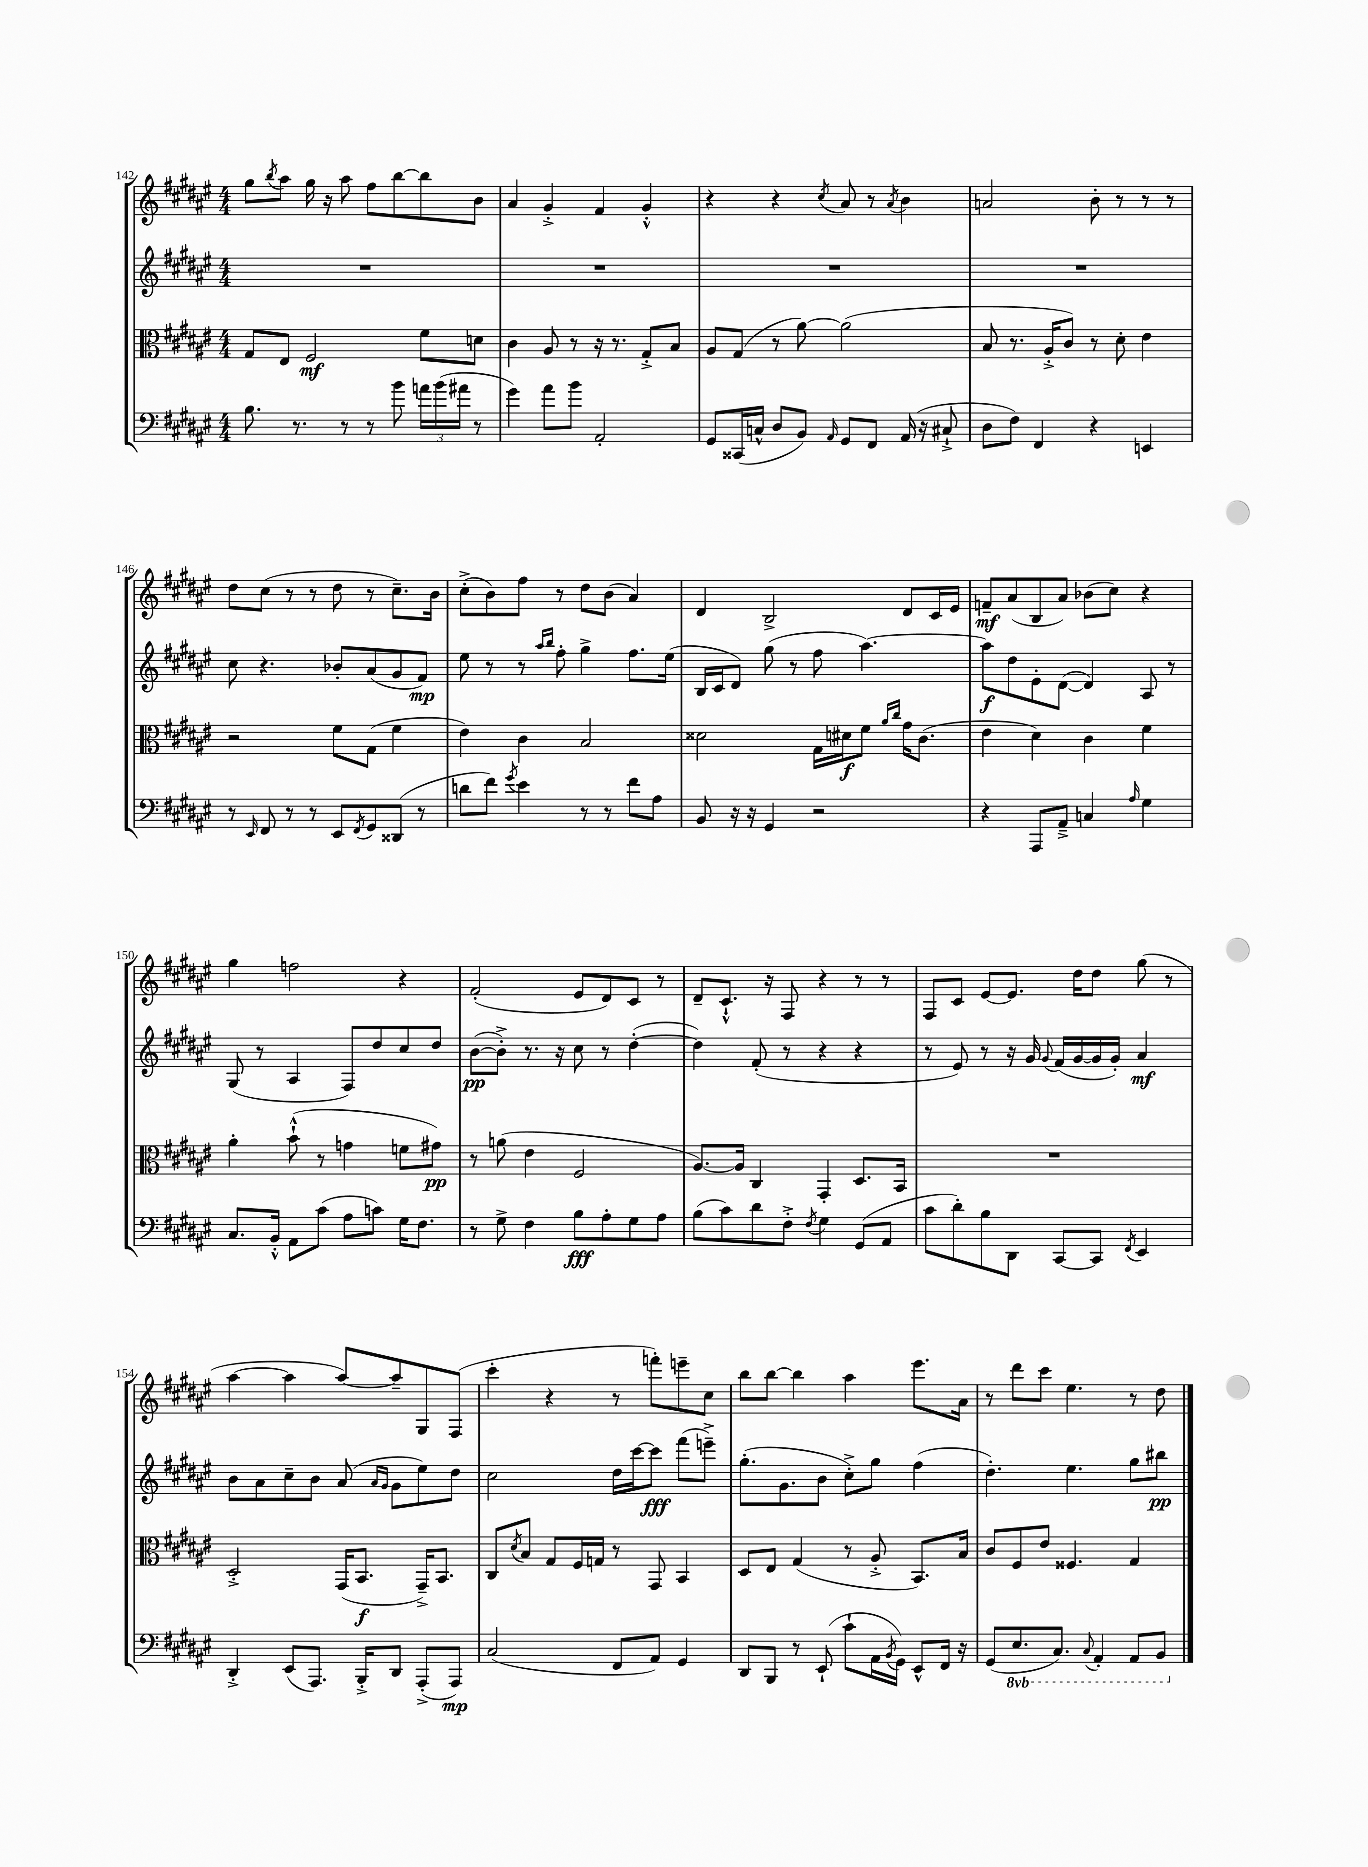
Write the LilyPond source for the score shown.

<<
\new StaffGroup <<
\new Staff = "s0" {
    \clef treble \key fis \major \numericTimeSignature \time 4/4
    gis''8 \acciaccatura { b''8 } ais''8 gis''16 r16 ais''8 fis''8 b''8~ b''8 b'8 |
    ais'4 gis'4-.-> fis'4 gis'4-.-^ |
    r4 r4 \acciaccatura { cis''8 } ais'8 r8 \acciaccatura { ais'8 } b'4 |
    a'2 b'8-. r8 r8 r8 |
    dis''8 cis''8( r8 r8 dis''8 r8 cis''8.--) b'16 |
    cis''8-.->( b'8) fis''8 r8 dis''8 b'8( ais'4) |
    dis'4 b2-> dis'8 cis'16 eis'16 |
    f'8--\mf ais'8( b8 ais'8) bes'8( cis''8) r4 |
    gis''4 f''2 r4 |
    fis'2-.( eis'8 dis'8) cis'8 r8 |
    dis'8-- cis'8.-!-^ r16 fis8 r4 r8 r8 |
    fis8 cis'8 eis'8~ eis'8. dis''16 dis''8 gis''8( r8 |
    ais''4~ ais''4 ais''8~) ais''8-- gis8 fis8( |
    cis'''4-. r4 r8 f'''8-.) e'''8-- cis''8 |
    b''8 b''8~ b''4 ais''4 eis'''8. ais'16 |
    r8 dis'''8 cis'''8 eis''4. r8 dis''8 \bar "|." |
}
\new Staff = "s1" {
    \clef treble \key fis \major \numericTimeSignature \time 4/4
    R1 |
    R1 |
    R1 |
    R1 |
    cis''8 r4. bes'8-. ais'8( gis'8 fis'8\mp) |
    eis''8 r8 r8 \grace { ais''16 b''16 } fis''8-. gis''4-> fis''8. eis''16( |
    b16 cis'16 dis'8) gis''8( r8 fis''8 ais''4.~) |
    ais''8\f dis''8 eis'8-. dis'8~( dis'4) ais8 r8 |
    gis8( r8 ais4 fis8) dis''8 cis''8 dis''8 |
    b'8~\pp( b'8-.->) r8. r16 cis''8 r8 dis''4~-.( |
    dis''4) fis'8-.( r8 r4 r4 |
    r8 eis'8) r8 r16 gis'16 \appoggiatura { gis'8 } fis'16( gis'16~ gis'16 gis'16-.) ais'4\mf |
    b'8 ais'8 cis''8-- b'8 ais'8( \grace { ais'16 gis'16 } gis'8 eis''8) dis''8 |
    cis''2 dis''16 cis'''16~ cis'''8\fff fis'''8( e'''8--->) |
    gis''8.-.( gis'8. b'8 cis''8-.->) gis''8 fis''4( |
    dis''4.-.) eis''4. gis''8 bis''8\pp \bar "|." |
}
\new Staff = "s2" {
    \clef alto \key fis \major \numericTimeSignature \time 4/4
    gis8 eis8 fis2\mf fis'8 d'8 |
    cis'4 ais8 r8 r16 r8. gis8-.-> b8 |
    ais8 gis8( r8 ais'8~) ais'2( |
    b8 r8. ais16-.-> cis'8) r8 dis'8-. eis'4 |
    r2 fis'8 gis8( fis'4 |
    eis'4) cis'4 b2 |
    disis'2 gis16 dis'16\f fis'8 \grace { ais'16 cis''16 } gis'16 cis'8.( |
    eis'4 dis'4) cis'4 fis'4 |
    ais'4-. b'8-!-^( r8 g'4 f'8 gis'8\pp) |
    r8 a'8( eis'4 fis2 |
    ais8.~) ais16 cis4 gis,4-. dis8. b,16 |
    R1 |
    dis2-.-> gis,16( b,8.\f gis,16--->) b,8. |
    cis8 \acciaccatura { dis'8 } b8 gis8 fis16 g16 r8 gis,8 b,4 |
    dis8 eis8 gis4( r8 ais8-.-> b,8.) b16 |
    cis'8 fis8 eis'8 fisis4. gis4 \bar "|." |
}
\new Staff = "s3" {
    \clef bass \key fis \major \numericTimeSignature \time 4/4 \set Staff.ottavationMarkups = #ottavation-simple-ordinals
    b8. r8. r8 r8 b'8 \tuplet 3/2 { a'16 b'16( ais'16 } r8 |
    gis'4) ais'8 b'8 ais,2-. |
    gis,8 cisis,16( c16-^ dis8 b,8) \grace { ais,16 } gis,8 fis,8 ais,16( r16 cis8-!-> |
    dis8 fis8) fis,4 r4 e,4 |
    r8 \grace { eis,16 } fis,8 r8 r8 eis,8 \acciaccatura { fis,8 } gis,8 disis,8( r8 |
    d'8 fis'8) \acciaccatura { gis'8 } eis'4 r8 r8 fis'8 ais8 |
    b,8 r16 r16 gis,4 r2 |
    r4 ais,,8 ais,8---> c4 \grace { ais16 } gis4 |
    cis8. b,16-.-^ ais,8 cis'8( ais8 c'8) gis16 fis8. |
    r8 gis8-> fis4 b8\fff ais8-. gis8 ais8 |
    b8( cis'8) dis'8 fis8-.-> \acciaccatura { fis8 } gis4 gis,8( ais,8 |
    cis'8 dis'8-.) b8 dis,8 cis,8~ cis,8 \acciaccatura { fis,8 } eis,4 |
    dis,4-.-> eis,8( ais,,8.) b,,16-.-> dis,8 ais,,8-.->( ais,,8\mp) |
    cis2( fis,8 ais,8) gis,4 |
    dis,8 b,,8 r8 eis,8-!( cis'8-! ais,16 \acciaccatura { b,8 } gis,16) eis,8-^ fis,16 r16 |
    gis,8( \ottava #-1 eis,8. cis,8.) \appoggiatura { cis,8 } ais,,4-. ais,,8 b,,8 \ottava #0 \bar "|." |
}
>>
>>
\layout { \context { \Score currentBarNumber = #142 } }
